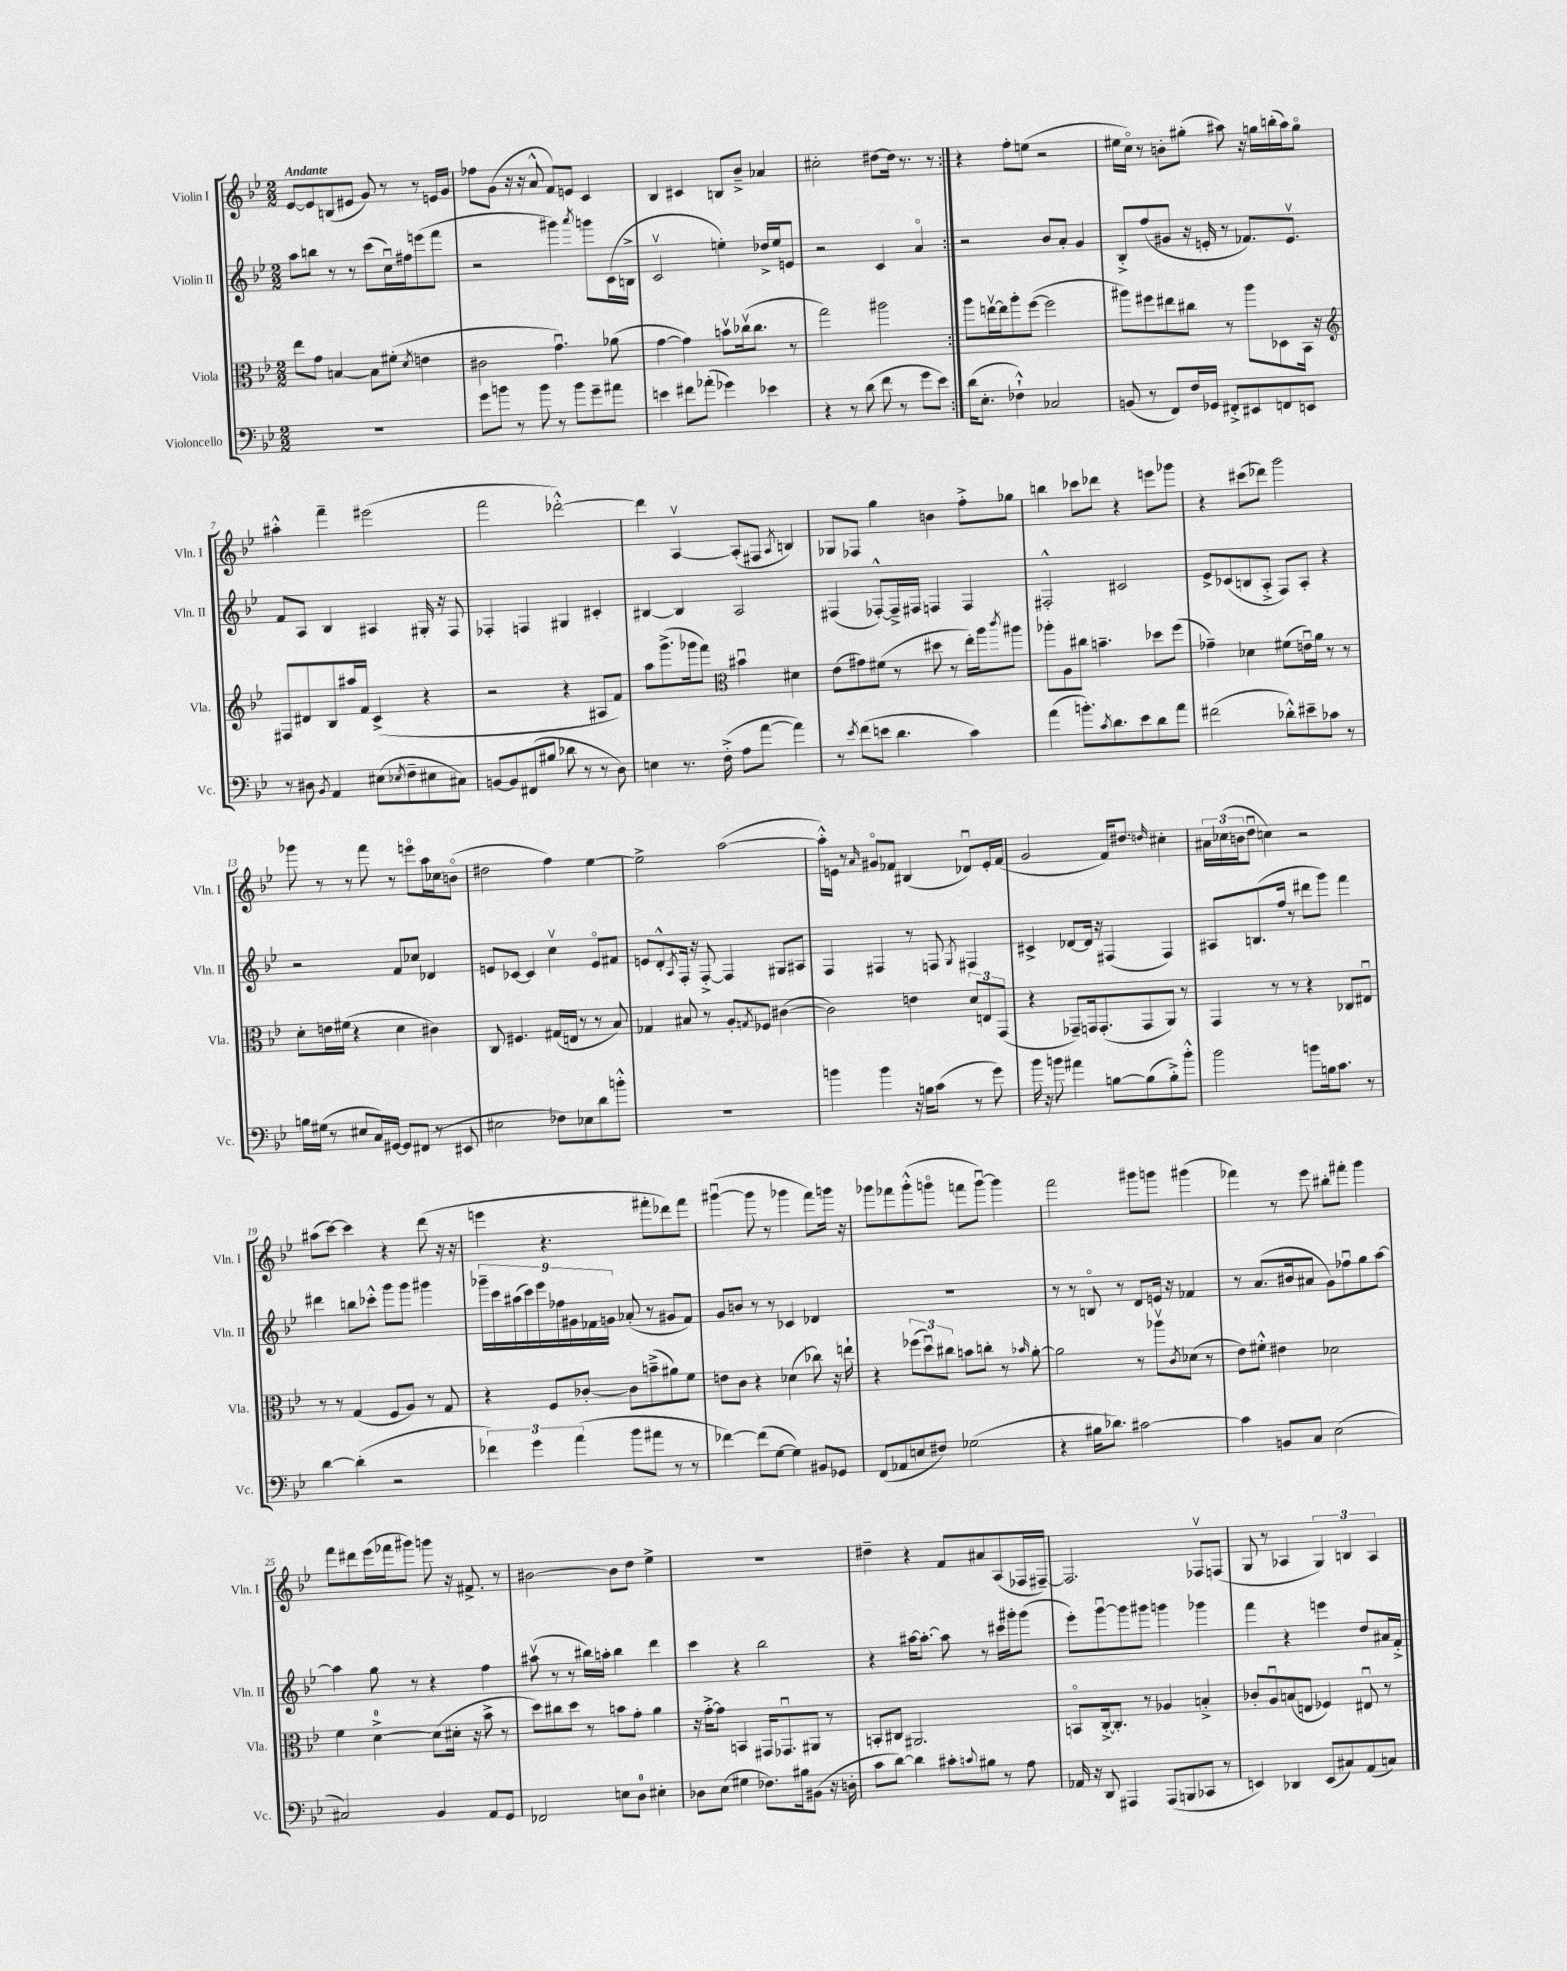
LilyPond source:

<<
\new StaffGroup <<
\new Staff = "s0" \with { instrumentName = "Violin I" shortInstrumentName = "Vln. I" } {
    \clef treble \key bes \major \numericTimeSignature \time 2/2 \tempo "Andante"
    \repeat volta 2 { ees'8~ ees'8 b8( eis'8 g'8) r8 r8 e'16 g'16 |
    fes''8 g'8( r16 r16 a'8-^ f'8) e'8 c'4 |
    bes4 cis'4 b8 bes'8---> aes'4 |
    cis''2-. dis''8~ dis''16 r8. r8 | }
    r4 f''8-. e''8( r2 |
    eis''16 c''16\flageolet) r8 b'8-. gis''8-.( ais''8) r16 g''16 b''16-.( ais''16) g''8\flageolet |
    ais''4-.-^ f'''4-- eis'''2( |
    f'''2 des'''2~-.-^) |
    des'''4 a4~\upbow a8-.( fis8 \acciaccatura { a8 } b4) |
    ges8 fes8 g''4 b'4 f''8-.-> ges''8 |
    b''4 ces'''8 des'''8 r4 e'''8 ges'''8 |
    r4 cis'''8( des'''8) g'''2 |
    ges'''8 r8 r8 f'''8 r8 e'''8\flageolet a''16 ces''16 b'8\flageolet( |
    dis''2 f''4) ees''4~ |
    ees''2-> a''2~( |
    a''16-.-^) e'16 r8 \grace { a'16 } gis'8\flageolet fes'8 bis4( des'8\downbow) e'16-. fes'16( |
    g'2 f'16) dis''8. \grace { d''16 } cis''4-. |
    \tuplet 3/2 { ais'16 ces''16( b'16 } d''8\downbow c''4) r2 |
    ais''8( c'''8~) c'''4 r4 d'''8( r16 r16 |
    e'''4 r4. fis'''8-. des'''8) fis'''8 |
    gis'''4~\downbow( gis'''8 r8 ges'''4 f'''8) g'''16 r16 |
    ges'''8 fes'''8 ges'''8-.-^( g'''8\flageolet f'''8 g'''8~\downbow) g'''4 |
    f'''2 gis'''8 g'''8 gis'''4( |
    fes'''4) r8 ees'''8 bis''8-. fis'''8-. g'''4 |
    f'''8 dis'''8 ees'''16( fes'''16 gis'''8) g'''8 r16 fis'8.-> r8 |
    bis'2~ bis'8 d''8 ees''4-> |
    R1 |
    dis''4-- r4 f'8 ais'8 a8( fes16 fis16~--) |
    fis2. fes8\upbow f8( |
    g8 r8 aes4 \tuplet 3/2 { g4) b4 aes4 } \bar "|." |
}
\new Staff = "s1" \with { instrumentName = "Violin II" shortInstrumentName = "Vln. II" } {
    \clef treble \key bes \major \numericTimeSignature \time 2/2
    \repeat volta 2 { a''8 b''8 r8 r8 c'''8( c''16\downbow) fis''16 e'''8( f'''8 |
    r2 gis'''4) \acciaccatura { a'''8 } g'''8 c'16( b16-> |
    c'2\upbow e''4-.) des''16-> e''16 e'8 |
    r2 c'4 a'4\flageolet | }
    r2 bes'8 a'8-. g'4 |
    bes8-.-> f''8( gis'8 r16 e'16-. r8 fes'8.) e'8.\upbow |
    f'8 a8 bes4 ais4 gis16-. r16 f8 |
    fes4-. f4 gis4 cis'4-. |
    bis4~ bis4 a2 |
    fis4( fes8~-.-^) fes16---> fis16 f4 f4 |
    fis2-.-^ cis'2 |
    ees'8-> ces'8( b8 a8-.-> f8) a8-. r4 |
    r2 f'8 ces''8 des'4 |
    e'8 ces'8~ ces'4 c''4\upbow e'8\flageolet fis'8 |
    e'8 d'8-.-^ \acciaccatura { a8 } f16-. r16 f8~-.-> f4 gis8 ais8 |
    f4 fis4 r8 f8 \acciaccatura { g8 } fis4 |
    cis'4-> des'8~ des'16 r16 fis4( fis4) |
    ais8 b8.( f''16 r8 dis'''8 g'''8) f'''4 |
    dis'''4 b''8 ces'''8-.-^ g'''8 g'''8 gis'''4 |
    \tuplet 9/8 { ges'''16-- c'''16 ais''16( c'''16) ees'''16 fes''16 gis'16 fes'16 g'16 } aes'8-.( r8 gis'8 fes'8) |
    g'8 b'8 r8 r8 ces'4 des'4 |
    R1 |
    r8 r8 b8\flageolet r8 d'8 e'16 r16 fes'4 |
    r8 a'8.( bis'16 ais'8 g'8) fes''8\downbow g''8 a''8~ |
    a''4 g''8 r8 r4 f''4 |
    ais''8\upbow( r8 r8 bis''16) a''16-. bis''4 d'''4 |
    c'''4 r4 bes''2 |
    r4 ais''16~ ais''8.~-. ais''8 r8 cis'''16 gis'''16-. gis'''8( |
    ees'''8-.) g'''8~\downbow g'''8 gis'''8 g'''4 ges'''4 |
    f'''4 r4 e'''4 d''8 ais'16 f'16-.-> \bar "|." |
}
\new Staff = "s2" \with { instrumentName = "Viola" shortInstrumentName = "Vla." } {
    \clef alto \key bes \major \numericTimeSignature \time 2/2
    \repeat volta 2 { ees''8 g'8 b4~ b8 fis'8-.( \acciaccatura { d'8 } e'4 |
    cis'2 g'4.\downbow) aes'8( |
    g'4~ g'4) b'8\upbow ces''16\upbow( ces''8. r8 |
    g''2) ais''2 | }
    a''8 e''16~\upbow e''16 a''8-. f''8~( f''2 |
    ais''8) fis''8 eis''8 cis''8 r8 ais''8 des8 bes,16 r16 |
    \clef treble fis8 dis'8 bes8 ais''16 f'16 c'4->( r4 |
    r2 r4 ais8 f'8) |
    a''8 g'''8.->( ges'''16 f'''8) \clef alto bis'4\downbow dis'4 |
    ees'8( gis'8) fis'8( r8 dis''8 r8 ees''16-.) a''16 \acciaccatura { c'''8 } ais''8 |
    aes''8-. a8 cis''8 b'4.-- des''8 f''8( |
    ges'4--) des'4 fis'8( e'16\downbow) a'16 r8 r8 |
    d'8-. e'16 fis'16( r4 d'4 cis'4) |
    c8 fis4. gis16( e16 r8 r8 bes8) |
    ges4 bis8 r8 a8-. \acciaccatura { g8 } fes8 cis'4~( |
    cis'2) e'4 \tuplet 3/2 { d'8 e8 g,8( } |
    r4 ges,8--) g,16 g,8.-.( g,8 a,8) r8 |
    g,4 r8 r8 r4 ces8 eis8\downbow |
    r8 r8 g4( f8 a8) r8 g8 |
    r4 f8 ces'8~-. ces'8 b'8--->( ais'8) f'8 |
    e'8 c'8 r4 des'4( ces''8) r16 e''16-! |
    r4 \tuplet 3/2 { fes''8( d''8\downbow) cis''8 } b'8 c''8-. r8 \grace { bes'16 } a'8~-. |
    a'2 r8 aes''8\upbow \acciaccatura { c'8 } des'8( r8 |
    ees'8) fis'8-.-^ eis'4 des'2 |
    f'4 d'4-0~-> d'8( dis'16-. r16 bes'8-> r8 |
    d''8) cis''8 d''8 r8 b'8 g'8-. a'4 |
    r16 g'16~-.-> g'8 b,4 gis,16 ges,8.\downbow ais,8 r8 |
    b,8-. cis8 ais,2. |
    b,8\flageolet c16~-.-> c8.-. r8 aes4 b4-.-> |
    ces'8-. a8\downbow b8( e8 fes4) eis8\downbow r8 \bar "|." |
}
\new Staff = "s3" \with { instrumentName = "Violoncello" shortInstrumentName = "Vc." } {
    \clef bass \key bes \major \numericTimeSignature \time 2/2
    \repeat volta 2 { R1 |
    g'8 b'8 r8 b'8 r8 b'8 g'8-- ais'8 |
    e'4 fis'8 aes'8-.( ges'4) ees'4 |
    r4 r8 d'8( f'8 r8 g'8 ees'8) | }
    d'16( ees8.-. fes4-!-^) ces2 |
    b,8( r8 f,8) f16 ges,16 fis,8-.-> eis,8 f,8 e,8 |
    r8 dis8 \acciaccatura { bes,8 } a,4 eis8( \acciaccatura { ees8 } f8-- eis8 cis8) |
    b,8~ b,8 fis,8( bis8 des'8 r8 r8 d8) |
    e4 r8. f16-.->( a8 a'8~ a'4) |
    r8 \acciaccatura { ees'8 } f'8( e'8 d'4. c'4) |
    a'4( b'8.-.) \acciaccatura { c'8 } d'8. ees'8 d'8 a'8 |
    fis'2( des'8-.-^) eis'8-- ces'8 r8 |
    b16 gis16( r8 eis8 c16) gis,16~ gis,8 fis,8( r8 eis,8 |
    eis2 fes8) ees8 d'8 b'8-.-^ |
    R1 |
    b'4 b'4 r16 b16 c'8( r8 g'8) |
    bes'16 r16 b'8 ais'4 b8~ b8( b8-.->) b'8-.-^ |
    bes'2 b'8 b16 c'8. r8 |
    d'4~ d'4-.( r2 |
    \tuplet 3/2 { fes'4) g'4 a'4( } bes'8 ais'8 r8 r8 |
    fes'4~) fes'8( g8~ g4) bis,8 ges,8 |
    f,8( aes,8 e8 fis8) ges2( |
    r4 bis16 des'8.) cis'2~ |
    cis'4 b,8 c8 ees2( |
    cis2) bes,4 a,8 g,8 |
    fes,2 e8 d8-0 eis4-. |
    des8 ees8( gis4 fes8.) bis16 bis,8( r16 d16-. |
    c'8 d'8~) d'4 cis'8-. \appoggiatura { c'8 } bis8 r8 a8 |
    aes,16 r16 d,8 ais,,4 ais,,8( b,,8 ces,8 r8 |
    e,4) des,4 e,8( cis8) a,8( c8) \bar "|." |
}
>>
>>
